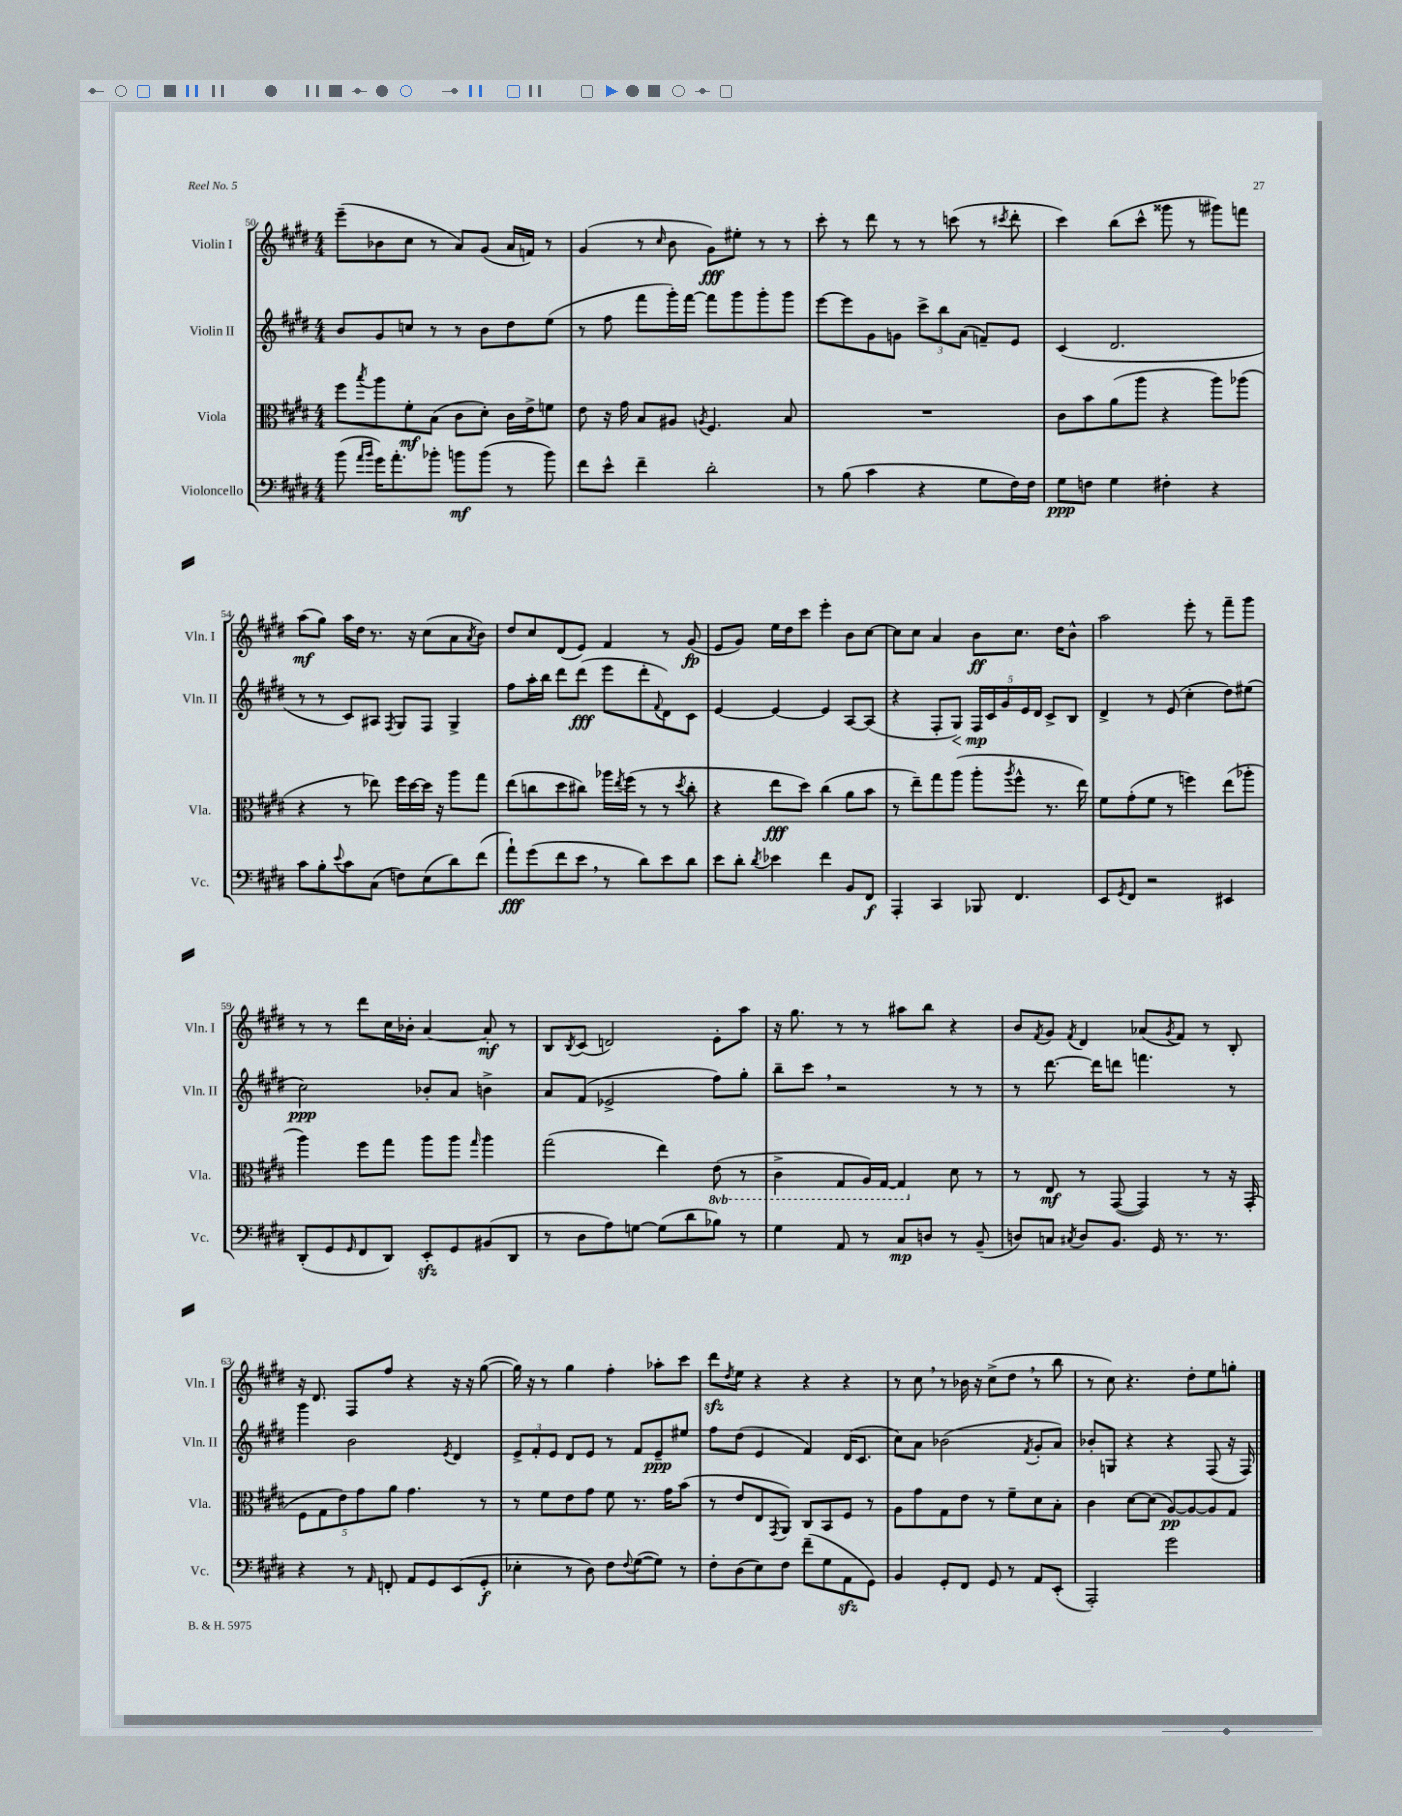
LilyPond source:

<<
\new StaffGroup <<
\new Staff = "s0" \with { instrumentName = "Violin I" shortInstrumentName = "Vln. I" } {
    \clef treble \key e \major \numericTimeSignature \time 4/4
    e'''8--( bes'8 cis''8 r8 a'8) gis'8( a'16 f'16) r8 |
    gis'4( r8 \grace { cis''16 } b'8 gis'8\fff) eis''8-. r8 r8 |
    cis'''8-. r8 dis'''8 r8 r8 c'''8( r8 \acciaccatura { cis'''8 } dis'''8-. |
    cis'''4) b''8( cis'''8-^ gisis'''8 r8 gis'''8) f'''8 |
    a''8\mf( gis''8) a''16 dis''16 r8. r16 cis''8( a'8 \acciaccatura { a'8 } b'8) |
    dis''8 cis''8 dis'8( e'8) fis'4 r8 gis'8\fp( |
    e'8 gis'8) e''16 dis''16 cis'''8 e'''4-. b'8 cis''8~ |
    cis''8 cis''8 a'4 b'8\ff cis''8. dis''16 b'8-^ |
    a''2 e'''8-. r8 fis'''8-- gis'''8 |
    r8 r8 dis'''8 cis''16 bes'16-. a'4~ a'8-.\mf r8 |
    b8 \acciaccatura { b8 } cis'8( d'2) e'8-. a''8 |
    r16 gis''8. r8 r8 ais''8 b''8 r4 |
    b'8 \acciaccatura { fis'8 } gis'8 \acciaccatura { fis'8 } dis'4 aes'8( \acciaccatura { gis'8 } fis'8) r8 b8-. |
    r16 dis'8. fis8 fis''8 r4 r16 r16 gis''8~( |
    gis''16) r16 r8 gis''4 fis''4-. aes''8-. cis'''8 |
    dis'''8\sfz \acciaccatura { dis''8 } e''8 r4 r4 r4 |
    r8 cis''8 \breathe r8 bes'16 r16 cis''8->( dis''8 \breathe r8 b''8 |
    r8 cis''8) r4. dis''8-. e''8 g''8-. \bar "|." |
}
\new Staff = "s1" \with { instrumentName = "Violin II" shortInstrumentName = "Vln. II" } {
    \clef treble \key e \major \numericTimeSignature \time 4/4
    b'8 gis'8 c''8 r8 r8 b'8 dis''8 e''8( |
    r8 fis''8 fis'''8 gis'''16-.) fis'''16~ fis'''8 gis'''8 gis'''8-. gis'''8 |
    e'''8~ e'''8 gis'8 g'8 \tuplet 3/2 { cis'''8-> b''8 a'8( } f'8--) e'8 |
    cis'4( dis'2. |
    r8 r8 cis'8) ais8 \acciaccatura { fis8 } gis8 fis8 gis4-> |
    fis''8 a''16-. b''16 dis'''8 dis'''8\fff( e'''8 dis'''8-. \appoggiatura { fis'8 } dis'8) cis'8 |
    e'4~ e'4~ e'4 a8~ a8( |
    r4 fis8-. gis8\<) \tuplet 5/4 { fis16\mp\! cis'16 gis'16 e'16 dis'16 } cis'8-> b8 |
    dis'4-> r8 e'8( cis''4-. dis''8) eis''8( |
    cis''2\ppp) bes'8-. a'8 b'4-> |
    a'8 fis'8( ees'2-> fis''8) gis''8-. |
    b''8-- cis'''8 \breathe r2 r8 r8 |
    r8 dis'''8.~ dis'''16 d'''8 f'''4. r8 |
    gis'''4 b'2 \acciaccatura { e'8 } dis'4 |
    \tuplet 3/2 { e'8-> fis'8-. e'8 } dis'8 e'8 r8 fis'8 e'8--\ppp eis''8 |
    fis''8 dis''8( e'4 fis'4) dis'16( cis'8. |
    cis''8) a'8 bes'2( \acciaccatura { fis'8 } gis'8-. a'8) |
    bes'8-. g8 r4 r4 fis8( r16 fis16) \bar "|." |
}
\new Staff = "s2" \with { instrumentName = "Viola" shortInstrumentName = "Vla." } {
    \clef alto \key e \major \numericTimeSignature \time 4/4 \set Staff.ottavationMarkups = #ottavation-simple-ordinals
    fis''8 \acciaccatura { b''8 } a''8 fis'8-.\mf b8( cis'8 dis'8-.) cis'16 e'16-> f'8 |
    e'8 r16 gis'16 b8 ais8 \acciaccatura { a8 } fis4. b8 |
    R1 |
    cis'8 b'8 a'8( a''8 r4 a''8) aes''8( |
    r4 r8 ees''8) fis''16 dis''16~ dis''16 r16 a''8 gis''8 |
    e''8( c''8 dis''8 cis''8) aes''16 \acciaccatura { e''8 } fis''16( r8 r8 \acciaccatura { dis''8 } cis''8-. |
    r4 e''8\fff dis''8) cis''4( a'8 b'8 |
    r8 e''8--) gis''8 a''8( a''8-. \acciaccatura { a''8 } fis''8-^ r8. e''16) |
    fis'8 gis'8-.( fis'8 r8 f''4) e''8( aes''8-. |
    a''4) fis''8 gis''8 a''8 a''8 \grace { gis''16 } a''4 |
    gis''2( e''4) \ottava #-1 e8( r8 |
    cis4-> gis,8 a,16) gis,16~ gis,4 \ottava #0 dis'8 r8 |
    r8 e8\mf r8 gis,8~( gis,4) r8 r16 gis,16-.( |
    \tuplet 5/4 { fis8 gis8 e'8) gis'8 a'8 } gis'4. r8 |
    r8 fis'8 e'8 gis'8 fis'8 r8. gis'16 b'8( |
    r8 e'8 e8 \acciaccatura { gis,8 } a,8) cis8 b,8 fis8 r8 |
    a8 gis'8 gis8 e'8 r8 fis'8-- dis'8 b8-. |
    cis'4 dis'8~ dis'8( a8~\pp) a8~ a8 gis8 \bar "|." |
}
\new Staff = "s3" \with { instrumentName = "Violoncello" shortInstrumentName = "Vc." } {
    \clef bass \key e \major \numericTimeSignature \time 4/4
    b'8( \grace { a'16 b'16 } gis'16) a'8.-. bes'8-. b'8\mf b'8( r8 b'8) |
    fis'8 e'8-^ fis'4-- dis'2-. |
    r8 b8( cis'4 r4 gis8 fis16) fis16 |
    gis8\ppp f8 gis4 fis4-. r4 |
    cis'8 b8-. \appoggiatura { e'8 } cis'8 cis8( f8) e8( dis'8) fis'8( |
    a'8-!\fff) gis'8( fis'8 e'8 \breathe r8 dis'8) e'8 dis'8 |
    e'8 dis'8-. \acciaccatura { dis'8 } ees'4 fis'4 b,8 fis,8\f |
    a,,4-. cis,4 bes,,8 fis,4. |
    e,8 \acciaccatura { gis,8 } fis,8 r2 eis,4 |
    dis,8-.( gis,8 \grace { gis,16 } fis,8 dis,8) e,8-.\sfz gis,8 bis,8( dis,8 |
    r8 dis8 a8) g8~ g8( dis'8 bes8) r8 |
    gis4 a,8 r8 cis8\mp d8 r8 b,8--( |
    d8) c8 \acciaccatura { cis8 } d8 b,8. gis,16 r8. r8. |
    r4 r8 \grace { a,16 } f,8-. a,8 gis,8 e,8( gis,8-.\f |
    ees4-. r8 dis8) fis8 \appoggiatura { fis8 } gis8~( gis8) r8 |
    fis8-. dis8( e8) fis8 fis'8--( gis8 a,8\sfz gis,8) |
    b,4 gis,8-. fis,8 gis,8 r8 a,8 e,8-.( |
    a,,2-.) gis'2 \bar "|." |
}
>>
>>
\layout { \context { \Score currentBarNumber = #50 } }
